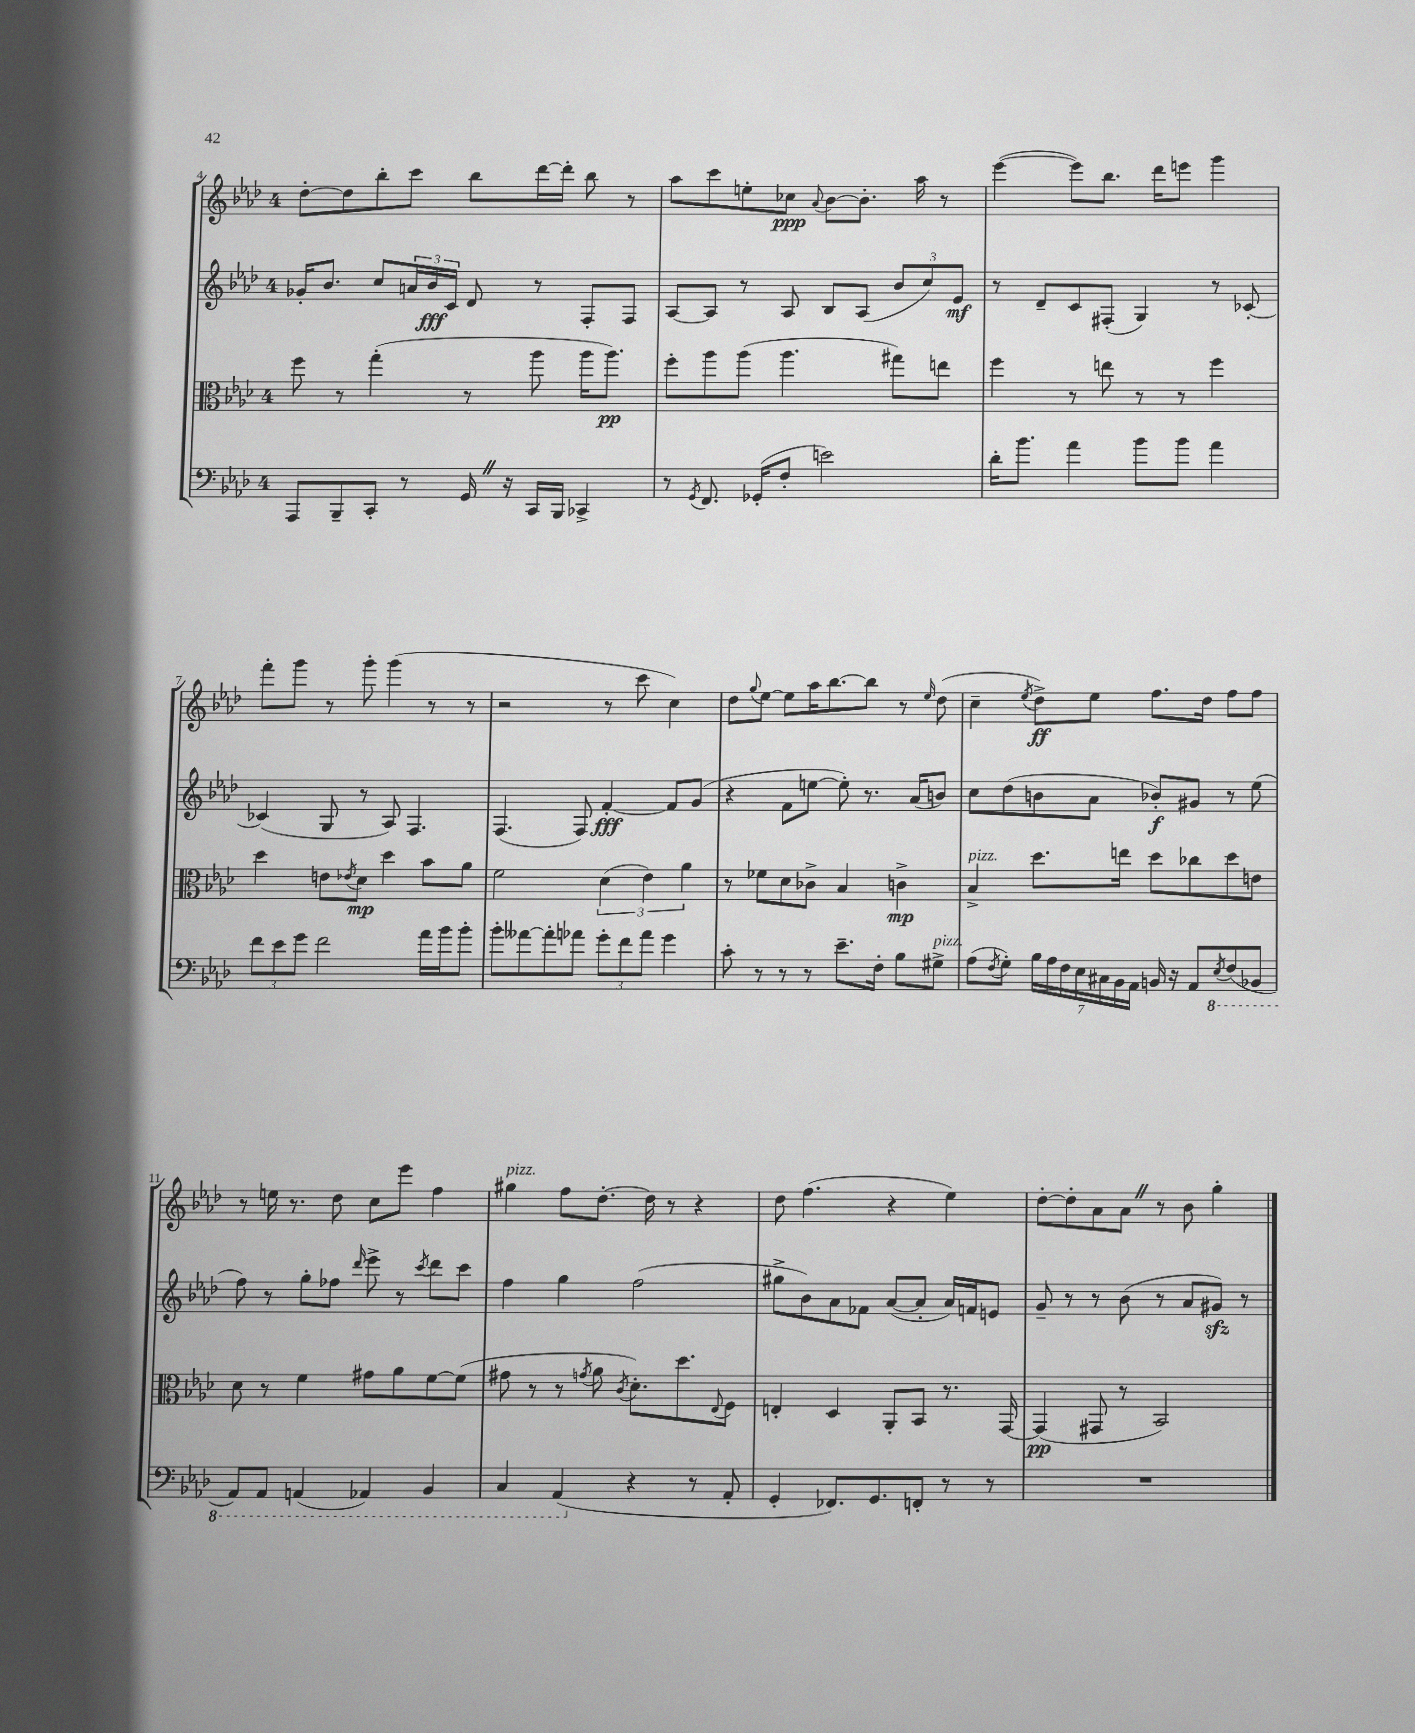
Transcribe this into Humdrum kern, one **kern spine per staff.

**kern	**kern	**kern	**kern
*staff4	*staff3	*staff2	*staff1
*clefF4	*clefC3	*clefG2	*clefG2
*k[b-e-a-d-]	*k[b-e-a-d-]	*k[b-e-a-d-]	*k[b-e-a-d-]
*M4/4	*M4/4	*M4/4	*M4/4
8AAA-/L	8ff\	16g-'/LK	[8dd-'\L
.	.	8.b-/J	.
8BBB-~/	8r	.	8dd-\]
8CC'/J	(4gg'\	8cc/L	8bb-'\
8r	.	24a/L	8ccc\J
.	.	24b-/	.
.	.	24c/JJ	.
16GG/	8r	8d-/	8bb-\L
16r	.	.	.
16CC/LL	8aa-\	8r	[16ddd-\L
16BBB-/JJ	.	.	16ddd-'\]JJ
4CC-^/	16aa-\LK	8F'/L	8bb-\
.	8.aa-\J)	.	.
.	.	8F/J	8r
=	=	=	=
8r	8ff'\L	[8A-/L	8aa-\L
8qGG/	.	.	.
8.FF/	8aa-\	8A-/]J	8ccc\
.	(8aa-\J	8r	8ee'\
(16GG-'/LK	.	.	.
8F'/J	4.aa-\	8A-/	8cc-\J
.	.	.	8qqa-/
2e\)	.	8B-/L	[8b-\L
.	.	(8A-/J	8.b-'\]J
.	8gg#\L)	12b-/L	.
.	.	.	16aa-\
.	.	12cc/)	.
.	8ee\J	.	8r
.	.	12e-/J	.
=	=	=	=
16d-'\LK	4ff\	8r	([4eee-\
8.b-\J	.	.	.
.	.	8d-~/L	.
4a-\	8r	8c/	8eee-\]L)
.	8ee\	(8F#'/J	8.bb-\J
8b-\L	8r	4G/)	.
.	.	.	16ddd-\LK
8b-\J	8r	.	8eee\J
4a-\	4ff\	8r	4ggg\
.	.	[8c-'/	.
=	=	=	=
12f\L	4dd-\	(4c-/]	8fff'\L
12e-\	.	.	.
.	.	.	8ggg\J
12g\J	.	.	.
2f\	8e\L	8G/	8r
.	8qe-/	.	.
.	8d-\J	8r	8ggg'\
.	4dd-\	8A-/)	(4ggg\
.	.	4.F/	.
16a-\LL	8b-\L	.	8r
16b-\J	.	.	.
8b-'\J	8a-\J	.	8r
=	=	=	=
8b-'\L	2f\	(4.F/	2r
[8a--\	.	.	.
8a--'\]	.	.	.
8a-\J	.	8F/)	.
12g'\L	(6d-\	[4f'/	8r
12f\	.	.	.
.	.	.	8ccc\
12a-\J	6e-\)	.	.
4g\	.	8f/]L	4cc\)
.	6a-\	.	.
.	.	(8g/J	.
=	=	=	=
8c'\	8r	4r	8dd-\L
.	.	.	8qqgg/
8r	8f-\L	.	[8ee-\J
8r	8d-\	8f\L	8ee-\]L
8r	8c-^\J	[8ee\J	16aa-\K
.	.	.	[8.bb-\
8.e-~\L	4B-/	8ee'\])	.
.	.	8.r	8bb-\]J
16F'\Jk	.	.	.
8B-\L	4c^\	.	8r
.	.	(16a-/LK	.
.	.	.	16qqee-/
8G#^\J	.	8b/J)	(8dd-\
=	=	=	=
(8A-\L	4B-^/	8cc\L	4cc~\
8qF/	.	.	.
8G'\J)	.	(8dd-\	.
.	.	.	8qee-/
28B-\LL	8.dd-\L	8b\	8dd-^\L)
28A-\	.	.	.
28F\	.	.	.
28E-\	.	.	.
.	.	8a-\J	8ee-\J
28C#\	.	.	.
28BB-\	.	.	.
.	16ee\Jk	.	.
28AA-\JJ	.	.	.
16BB/	8dd-\L	8b-'/L)	8.ff\L
16r	.	.	.
8AA-/L	8cc-\	8g#/J	.
.	.	.	16dd-\Jk
8qEE-/	.	.	.
(8FF/	8dd-\	8r	8ff\L
8BBB-/J	8e\J	(8ee-\	8ff\J
=	=	=	=
8AAA-/L)	8d-\	8ff\)	8r
8AAA-/J	8r	8r	16ee\
.	.	.	8.r
(4AAA/	4f\	8gg'\L	.
.	.	8ff-\J	8dd-\
.	.	16qqddd-/	.
4AAA-/)	8g#\L	8eee-^\	8cc\L
.	8a-\	8r	8eee-\J
.	.	8qccc/	.
4BBB-/	[8f\	8ddd-\L	4ff\
.	(8f\]J	8ccc\J	.
=	=	=	=
4CC/	8g#\	4ff\	4gg#\
.	8r	.	.
(4AAA-/	8r	4gg\	8ff\L
.	8qg/	.	.
.	8a-\	.	[8.dd-'\J
.	8qc/	.	.
4r	8.d-'\L)	(2ff\	.
.	.	.	16dd-\]
.	.	.	8r
.	8.dd-\	.	.
8r	.	.	4r
.	8qqE-/	.	.
8AA-'/	8F\J	.	.
=	=	=	=
4GG'/	4E'/	8gg#^\L	8dd-\
.	.	8b-\)	(4.ff\
8.FF-/L)	4D-/	8a-\	.
.	.	8f-\J	.
8.GG/	.	.	.
.	8AA-'/L	([8a-/L	4r
8FF'/J	8BB-/J	8a-'/]J	.
8r	8.r	16a-/LL)	4ee-\)
.	.	16f/J	.
8r	.	8e/J	.
.	[16GG/	.	.
=	=	=	=
1r	(4GG/]	8g~/	[8dd-'\L
.	.	8r	8dd-'\]
.	8GG#/	8r	8a-\
.	8r	(8b-\	8a-\J
.	2BB-/)	8r	8r
.	.	8a-/L	8b-\
.	.	8g#/J)	4gg'\
.	.	8r	.
==	==	==	==
*-	*-	*-	*-
